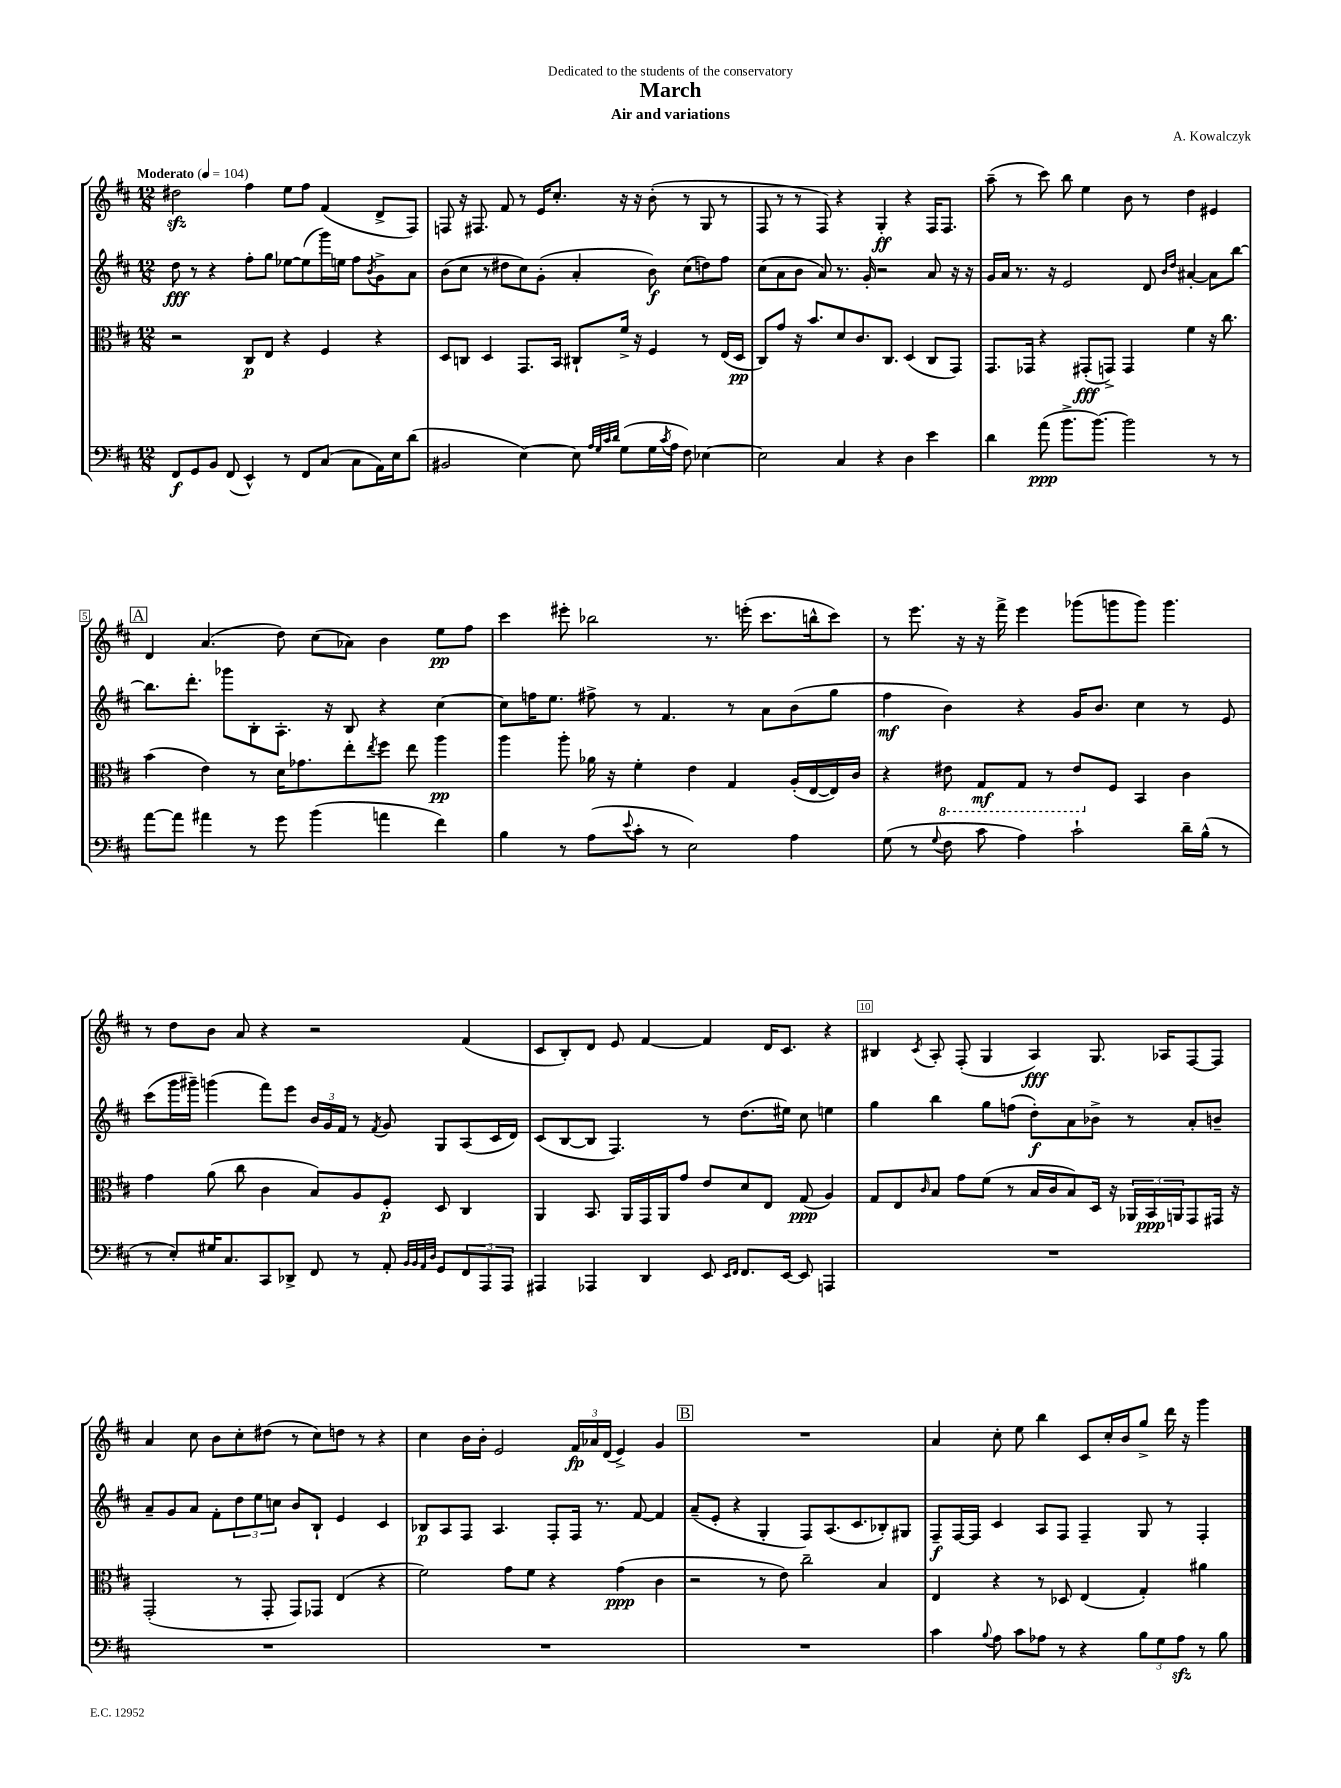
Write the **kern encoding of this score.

**kern	**kern	**kern	**kern
*staff4	*staff3	*staff2	*staff1
*clefF4	*clefC3	*clefG2	*clefG2
*k[f#c#]	*k[f#c#]	*k[f#c#]	*k[f#c#]
*M12/8	*M12/8	*M12/8	*M12/8
*MM104	*MM104	*MM104	*MM104
8FF#	2r	8dd	2dd#
8GG	.	8r	.
8BB	.	4r	.
(8FF#	.	.	.
4EE^^)	8C#	8ff#'	4ff#
.	8E	8gg	.
8r	4r	[8ee-	8ee
8FF#	.	(8ee-]	8ff#
(8C#	4F#	16ggg)	(4f#
.	.	16ee	.
8C#	.	8ff#	.
.	.	8qb	.
16AA)	4r	8g^	8d^
16E	.	.	.
(8d	.	8a	8F#)
=	=	=	=
2BB#	8D	(8b	8F
.	8C	8cc#	16r
.	.	.	8.F#
.	4D	8r	.
.	.	8dd#	8f#
[4E)	8.GG	8cc#)	8r
.	.	(8g'	16e
.	16BB	.	8.cc#'
8E]	8C#`	4a'	.
32qqA	.	.	.
32qqG	.	.	.
32qqc#	.	.	.
32qqd	.	.	.
(8G	16f#^	.	16r
.	16r	.	16r
16G	4F#	8b)	(8b'
8qc#	.	.	.
16A	.	.	.
8F#)	.	(8cc#	8r
[4E-	8r	8dd)	8G
.	(16E	8ff#	8r
.	16D	.	.
=	=	=	=
2E-]	8C#)	(8cc#	8F#
.	8g	8a	8r
.	16r	8b	8r
.	8.b	.	.
.	.	8a)	8F#)
4C#	8d	8.r	4r
.	8.c#	.	.
.	.	16g'	.
4r	.	2r	4G'
.	8.C#	.	.
4D	(4D	.	4r
4e	8C#	8a	16F#
.	.	.	8.F#
.	8GG)	16r	.
.	.	16r	.
=	=	=	=
4d	8.GG	16g	(8aa~
.	.	16a	.
.	.	8.r	8r
.	16GG-	.	.
(8a	4r	.	8ccc#)
.	.	16r	.
8.b^	.	2e	8bb
.	(8GG#'	.	4ee
[8.b)	.	.	.
.	8GG^)	.	.
2b]	4GG	.	8b
.	.	8d	8r
.	.	16qqb	.
.	.	16qqdd	.
.	4f#	[4a#'	4dd
8r	16r	8a#]	4e#
.	8.cc#	.	.
8r	.	[8bb	.
=	=	=	=
[8a	(4b	8.bb]	4d
8a]	.	.	.
.	.	8.ddd'	.
4a#	4e)	.	(4.a
.	.	8ggg-	.
8r	8r	8B'	.
8g	16d	8.A'	8dd)
.	8.g-	.	.
(4b	.	.	(8cc#
.	.	16r	.
.	8ee'	8B	8a-)
.	8qee	.	.
4a	8ff#	4r	4b
.	8ee	.	.
4f#)	4aa	[4cc#	8ee
.	.	.	8ff#
=	=	=	=
4B	4aa	8cc#]	4ccc#
.	.	16ff	.
.	.	8.ee	.
8r	8aa'	.	8eee#'
(8A	16a-	8ff#^	2bb-
.	16r	.	.
8qqe	.	.	.
8c#'	4f#'	8r	.
8r	.	4.f#	.
2E)	4e	.	.
.	.	.	8.r
.	4G	8r	.
.	.	.	(16eee'
.	.	8a	8.ccc#
4A	(16A'	(8b	.
.	[16E	.	16bb^^
.	16E])	8gg	8ccc#)
.	16c#	.	.
=	=	=	=
(8G	4r	4ff#	8r
8r	.	.	8.eee
8qqG	.	.	.
8F#	8E#	4b)	.
.	.	.	16r
8c#	8GG	.	16r
.	.	.	16fff#^
4A)	8GG	4r	4eee
.	8r	.	.
2c#`	8E#	16g	(8ggg-
.	.	8.b	.
.	8F#	.	8ggg
.	4BB	4cc#	8ggg)
.	.	.	4.ggg
16d~	4c#	8r	.
(16B^^	.	.	.
8r	.	8e	.
=	=	=	=
8r	4g	(8ccc#	8r
8E')	.	16ggg	8dd
.	.	16ggg#~)	.
16G#	(8a	(4ggg	8b
8.C#	.	.	.
.	8cc#	.	8a
8CC#	4c#	8fff#)	4r
8DD-^	.	8eee	.
8FF#	8B)	24b	2r
.	.	24g	.
.	.	24f#	.
8r	8A	8r	.
.	.	8qf#	.
8AA'	8F#'	8g	.
32qqBB	.	.	.
32qqBB	.	.	.
32qqAA	.	.	.
32qqD	.	.	.
8GG	8D	8G	.
12FF#	4C#	(8A	(4f#
12AAA	.	.	.
.	.	16c#	.
12AAA	.	.	.
.	.	16d)	.
=	=	=	=
4AAA#	4AA	(8c#	8c#
.	.	[8B	8B')
4AAA-	8.BB	8B]	8d
.	.	4.F#)	8e
.	16AA	.	.
4DD	16GG	.	[4f#
.	16AA	.	.
.	8g	.	.
8EE	8e	8r	4f#]
16qqEE	.	.	.
16qqFF#	.	.	.
8.FF#	8d	(8.dd	.
.	8E	.	16d
[16EE	.	16ee#)	8.c#
8EE]	(8G	8cc#	.
4AAA	4A)	4ee	4r
=	=	=	=
1.r	8G	4gg	4B#
.	8E	.	.
.	16qqc#	.	8qc#
.	8B	4bb	8A'
.	8g	.	(8F#'
.	(8f#	8gg	4G
.	8r	(8ff	.
.	16B	8dd')	4A)
.	16c#	.	.
.	8B)	8a	.
.	16D	8b-^	8.G
.	16r	.	.
.	24AA-	8r	.
.	24BB	.	.
.	.	.	16A-
.	24AA	.	.
.	8GG	8a'	[8F#
.	16GG#	8b~	8F#]
.	16r	.	.
=	=	=	=
1.r	(2GG'	8a~	4a
.	.	8g	.
.	.	8a	8cc#
.	.	8f#'	8b
.	8r	12dd	8cc#'
.	.	12ee	.
.	8GG'	.	(8dd#
.	.	12cc	.
.	8GG)	8b	8r
.	8GG-	8B`	8cc#)
.	(4E	4e	8dd
.	.	.	8r
.	4r	4c#	4r
=	=	=	=
1.r	2f#)	8B-	4cc#
.	.	8A	.
.	.	8F#	16b
.	.	.	16b'
.	.	4.A	2e
.	8g	.	.
.	8f#	.	.
.	4r	8F#'	.
.	.	16F#	24f#
.	.	.	24a-
.	.	8.r	.
.	.	.	(24d
.	(4g	.	4e^)
.	.	[8f#	.
.	4c#	4f#]	4g
=	=	=	=
1.r	2r	(8a~	1.r
.	.	8e'	.
.	.	4r	.
.	8r	4G'	.
.	8e)	.	.
.	2cc#~	8F#)	.
.	.	(8.A	.
.	.	8.c#	.
.	4B	8B-')	.
.	.	8G#	.
=	=	=	=
4c#	4E	8F#~	4a
.	.	[16F#	.
.	.	16F#]	.
8qqB	.	.	.
8A	4r	4c#	8cc#'
8c#	.	.	8ee
8A-	8r	8A	4bb
8r	8D-	8F#	.
4r	(4E	4F#~	8c#
.	.	.	16cc#'
.	.	.	16b
12B	4G')	8G	8gg^
12G	.	.	.
.	.	8r	16ddd
12A-	.	.	.
.	.	.	16r
8r	4a#	4F#'	4ggg
8B	.	.	.
==	==	==	==
*-	*-	*-	*-
